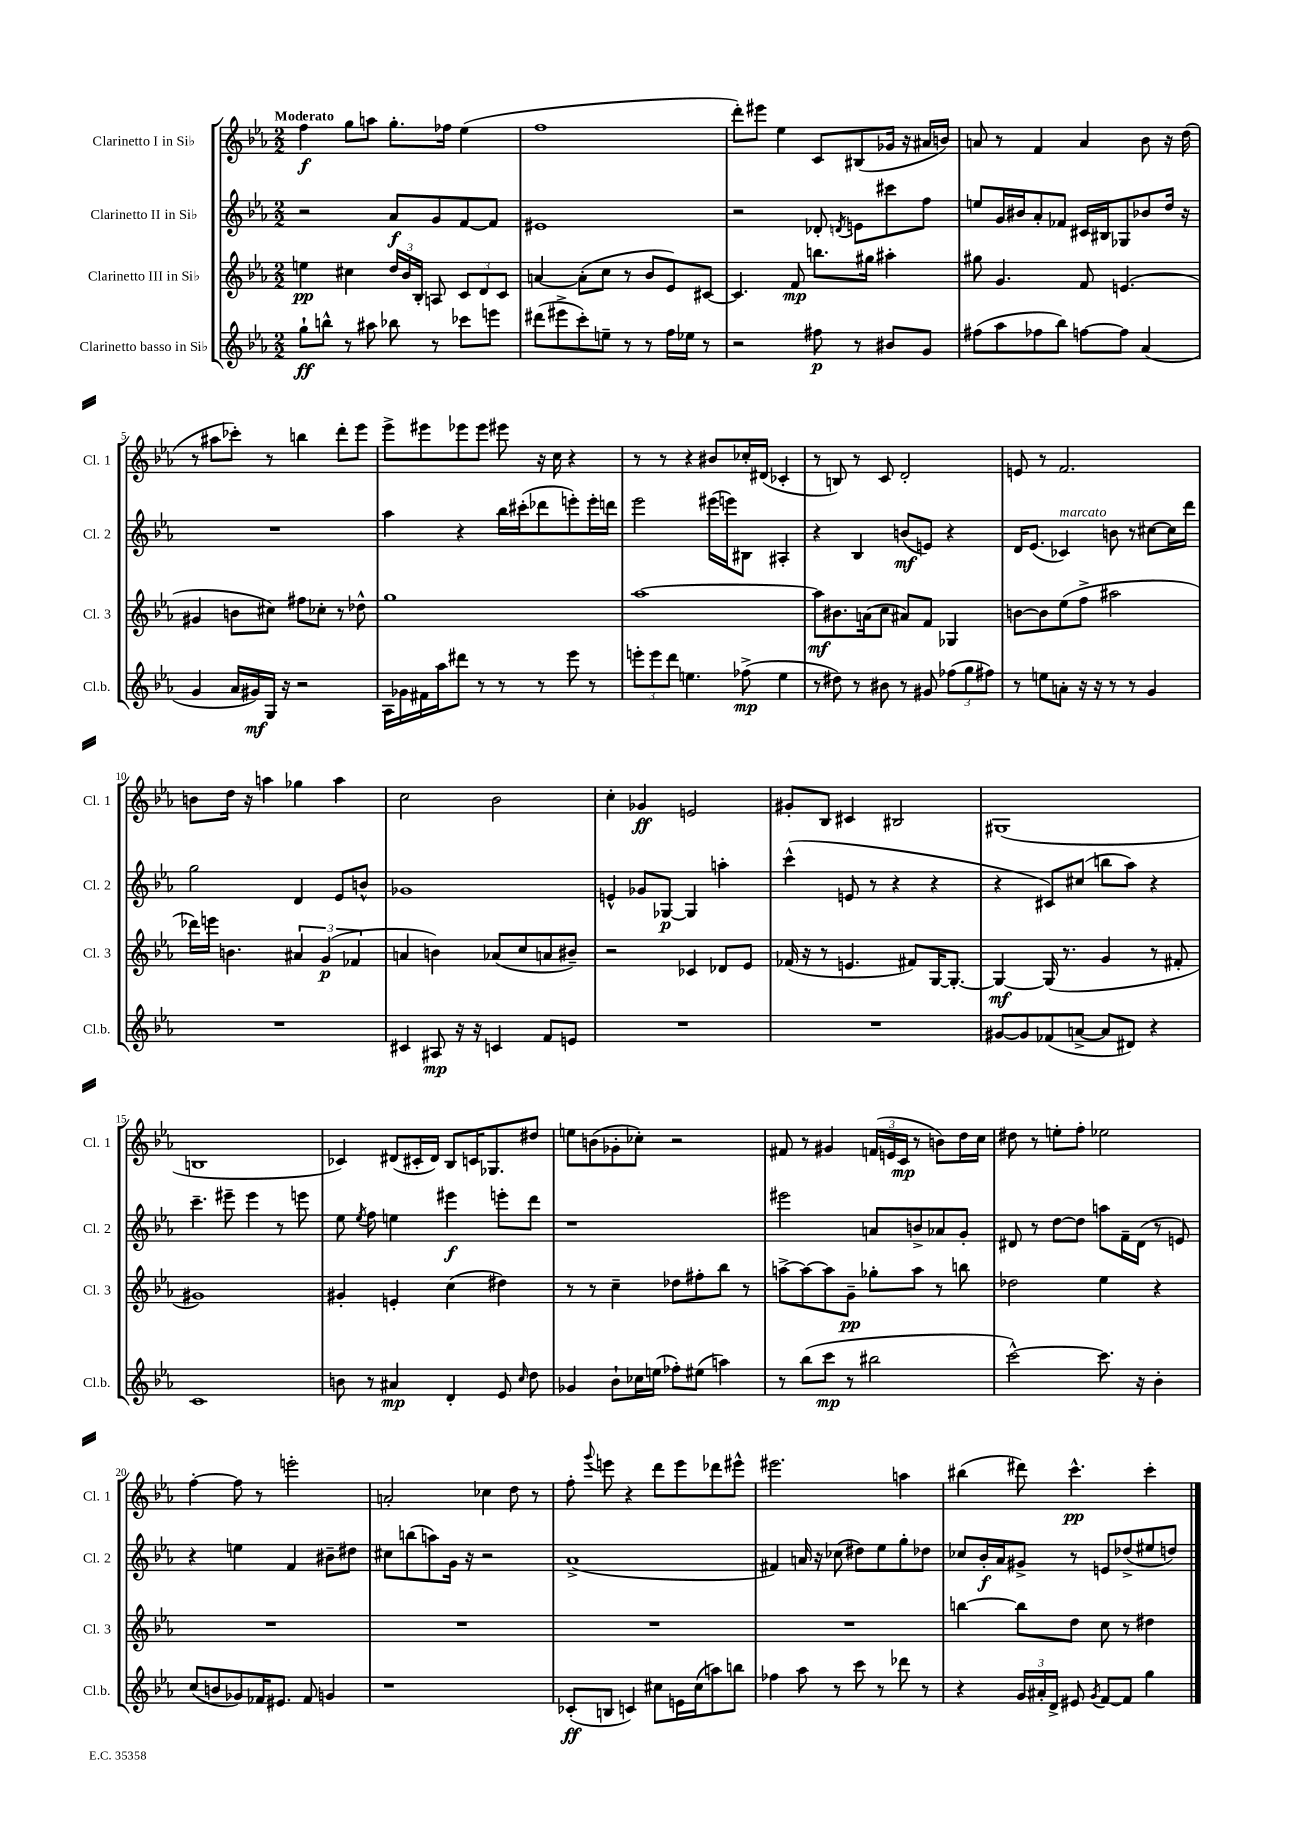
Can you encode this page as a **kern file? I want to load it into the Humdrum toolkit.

**kern	**kern	**kern	**kern
*staff4	*staff3	*staff2	*staff1
*clefG2	*clefG2	*clefG2	*clefG2
*k[b-e-a-]	*k[b-e-a-]	*k[b-e-a-]	*k[b-e-a-]
*M2/2	*M2/2	*M2/2	*M2/2
8gg`	4ee	2r	4ff
8bb^^	.	.	.
8r	4cc#	.	8gg
8aa#	.	.	8aa
8bb-	24dd	8a-	8.gg'
.	24b-	.	.
.	24B-'	.	.
8r	8A	8g	.
.	.	.	16ff-
8ccc-	12c	[8f	(4ee-
.	12d	.	.
8eee	.	8f]	.
.	12c	.	.
=	=	=	=
(8ddd#	[4a	1e#	1ff
8eee#^	.	.	.
8ccc')	(8a']	.	.
8ee~	8cc	.	.
8r	8r	.	.
8r	8b-	.	.
16ff	8e-)	.	.
16ee-	.	.	.
8r	[8c#	.	.
=	=	=	=
2r	4.c#]	2r	8ddd')
.	.	.	8eee#
.	.	.	4ee-
.	8f	.	.
8ff#	8.bb	8d-'	8c
.	.	8qd	.
8r	.	8e	(8B#
.	16gg#	.	.
8b#	4aa#'	8ccc#	16g-
.	.	.	16r
8g	.	8ff	16a#
.	.	.	16b)
=	=	=	=
(8ff#	8gg#	8ee	8a
8aa-	4.g	16g	8r
.	.	16b#	.
8ff-	.	8a-'	4f
8bb-)	.	8f-	.
[8ff	8f	16c#	4a
.	.	16B#	.
8ff]	(4.e	8G-	.
(4a-	.	8b-	8b-
.	.	16dd	16r
.	.	16r	(16dd
=	=	=	=
4g	4g#	1r	8r
.	.	.	8aa#
16a-	8b	.	8ccc-')
16g#)	.	.	.
16G	8cc#)	.	8r
16r	.	.	.
2r	8ff#	.	4bb
.	8cc-'	.	.
.	8r	.	8ddd'
.	8dd-^^	.	8eee-
=	=	=	=
16A-	1gg	4aa-	8eee-^
16g-	.	.	.
16f#	.	.	8eee#
16aa-	.	.	.
8ddd#	.	4r	8eee-
8r	.	.	8eee-
8r	.	16bb-	8eee#
.	.	(16ccc#'	.
8r	.	8ddd-	16r
.	.	.	16cc
8eee-	.	8eee')	4r
8r	.	16eee'	.
.	.	16ddd	.
=	=	=	=
12eee'	[1aa-	2eee-	8r
12eee	.	.	.
.	.	.	8r
12ddd	.	.	.
4.ee	.	.	4r
.	.	(16eee#	8b#
.	.	16eee)	.
(8ff-^	.	8B#	16cc-'
.	.	.	(16d#
4ee	.	4A#'	4c-'
=	=	=	=
8r	8aa-]	4r	8r
8dd#)	8.b#	.	8B)
8r	.	4B-	8r
.	(16a	.	.
8b#	8cc	.	8c
8r	8a#)	(8b	2d'
8g#	8f	8e)	.
(12ff-	4G-	4r	.
12gg	.	.	.
12ff#)	.	.	.
=	=	=	=
8r	[8b	16d	8e
.	.	(8.e-	.
8ee	8b]	.	8r
8a'	(8ee-	4c-)	2.f
16r	8ff^	.	.
16r	.	.	.
8r	2aa#	8b	.
8r	.	8r	.
4g	.	[8cc#	.
.	.	16cc#]	.
.	.	16ddd	.
=	=	=	=
1r	16ddd-)	2gg	8b
.	16eee	.	.
.	4.b	.	16dd
.	.	.	16r
.	.	.	4aa
.	6a#	4d	4gg-
.	(6g	.	.
.	.	8e-	4aa
.	6f-	.	.
.	.	8b^^	.
=	=	=	=
4c#	4a	1g-	2cc
8A#	4b)	.	.
16r	.	.	.
16r	.	.	.
4c	(8a-	.	2b-
.	8cc	.	.
8f	8a	.	.
8e	8b#~)	.	.
=	=	=	=
1r	2r	4e^^	4cc'
.	.	8g-	4g-
.	.	[8G-	.
.	4c-	4G-]	2e
.	8d-	4aa'	.
.	8e-	.	.
=	=	=	=
1r	(16f-	(4ccc^^	8g#'
.	16r	.	.
.	8r	.	8B-
.	4.e	8e	4c#
.	.	8r	.
.	.	4r	2B#
.	8f#)	.	.
.	[16G	4r	.
.	8.G'_	.	.
=	=	=	=
[8g#	4G_	4r	(1G#
8g#]	.	.	.
(8f-	(16G]	8c#)	.
.	8.r	.	.
[8a^	.	(8cc#	.
8a]	4g	8bb	.
8d#)	.	8aa-)	.
4r	8r	4r	.
.	8f#'	.	.
=	=	=	=
1c	1g#)	4.ccc~	1B
.	.	8eee#~	.
.	.	4eee#	.
.	.	8r	.
.	.	8eee	.
=	=	=	=
8b	4g#'	8ee-	4c-)
.	.	8qee-	.
8r	.	8ff	.
4a#	4e'	4ee	(8d#
.	.	.	16c#'
.	.	.	16d#)
4d'	(4cc	4eee#	8B-
.	.	.	16c
.	.	.	8.G-
8e-	4dd#)	8eee'	.
16qqcc	.	.	.
8dd	.	8ddd	8dd#
=	=	=	=
4g-	8r	1r	8ee
.	8r	.	(8b
8b-`	4cc~	.	8g-'
16cc-	.	.	8cc-')
(16ee	.	.	.
8ff-')	8dd-	.	2r
(8ee#	8ff#'	.	.
4aa)	8bb-	.	.
.	8r	.	.
=	=	=	=
8r	[8aa^	2eee#	8f#
(8bb-	8aa_	.	8r
8ccc	8aa]	.	4g#
8r	8g~	.	.
2bb#	8gg-'	8a	(24f
.	.	.	24e
.	.	.	24c
.	8aa	8b^	8r
.	8r	8a-	8b)
.	8bb	8g'	16dd
.	.	.	16cc
=	=	=	=
[2ccc^^)	2dd-	8d#	8dd#
.	.	8r	8r
.	.	[8dd	8ee'
.	.	8dd]	8ff'
8.ccc]	4ee-	8aa	2ee-
.	.	16f~	.
16r	.	(16d#	.
4b-'	4r	8r	.
.	.	8e)	.
=	=	=	=
(8cc	1r	4r	[4ff'
8b	.	.	.
8g-)	.	4ee	8ff]
16f-	.	.	8r
8.e#	.	.	.
.	.	4f	2eee'
8f-	.	.	.
4g	.	8b#~	.
.	.	8dd#	.
=	=	=	=
1r	1r	8cc#	2a'
.	.	(8bb	.
.	.	8aa)	.
.	.	16g	.
.	.	16r	.
.	.	2r	4cc-
.	.	.	8dd
.	.	.	8r
=	=	=	=
(8c-'	1r	(1a-^	8ff'
.	.	.	8qqggg
8B	.	.	8eee
4c)	.	.	4r
8cc#	.	.	8ddd
16e	.	.	8eee
(16cc#	.	.	.
8aa)	.	.	8ddd-
8bb	.	.	8eee#^^
=	=	=	=
4ff-	1r	4f#)	2.eee#
8aa-	.	16a	.
.	.	16r	.
8r	.	(8cc-	.
8ccc	.	8dd#)	.
8r	.	8ee-	.
8ddd-	.	8gg'	4aa
8r	.	8dd-	.
=	=	=	=
4r	[4bb	8cc-	(4bb#
.	.	16b-'	.
.	.	16a-	.
24g	8bb]	8g#^	8ddd#)
24a#'	.	.	.
24d^	.	.	.
8e#	8dd	8r	4.ccc^^
8qg	.	.	.
[8f	8cc	8e	.
8f]	8r	(8dd-^	.
4gg	4dd#	8ee#	4ccc'
.	.	8dd)	.
==	==	==	==
*-	*-	*-	*-
